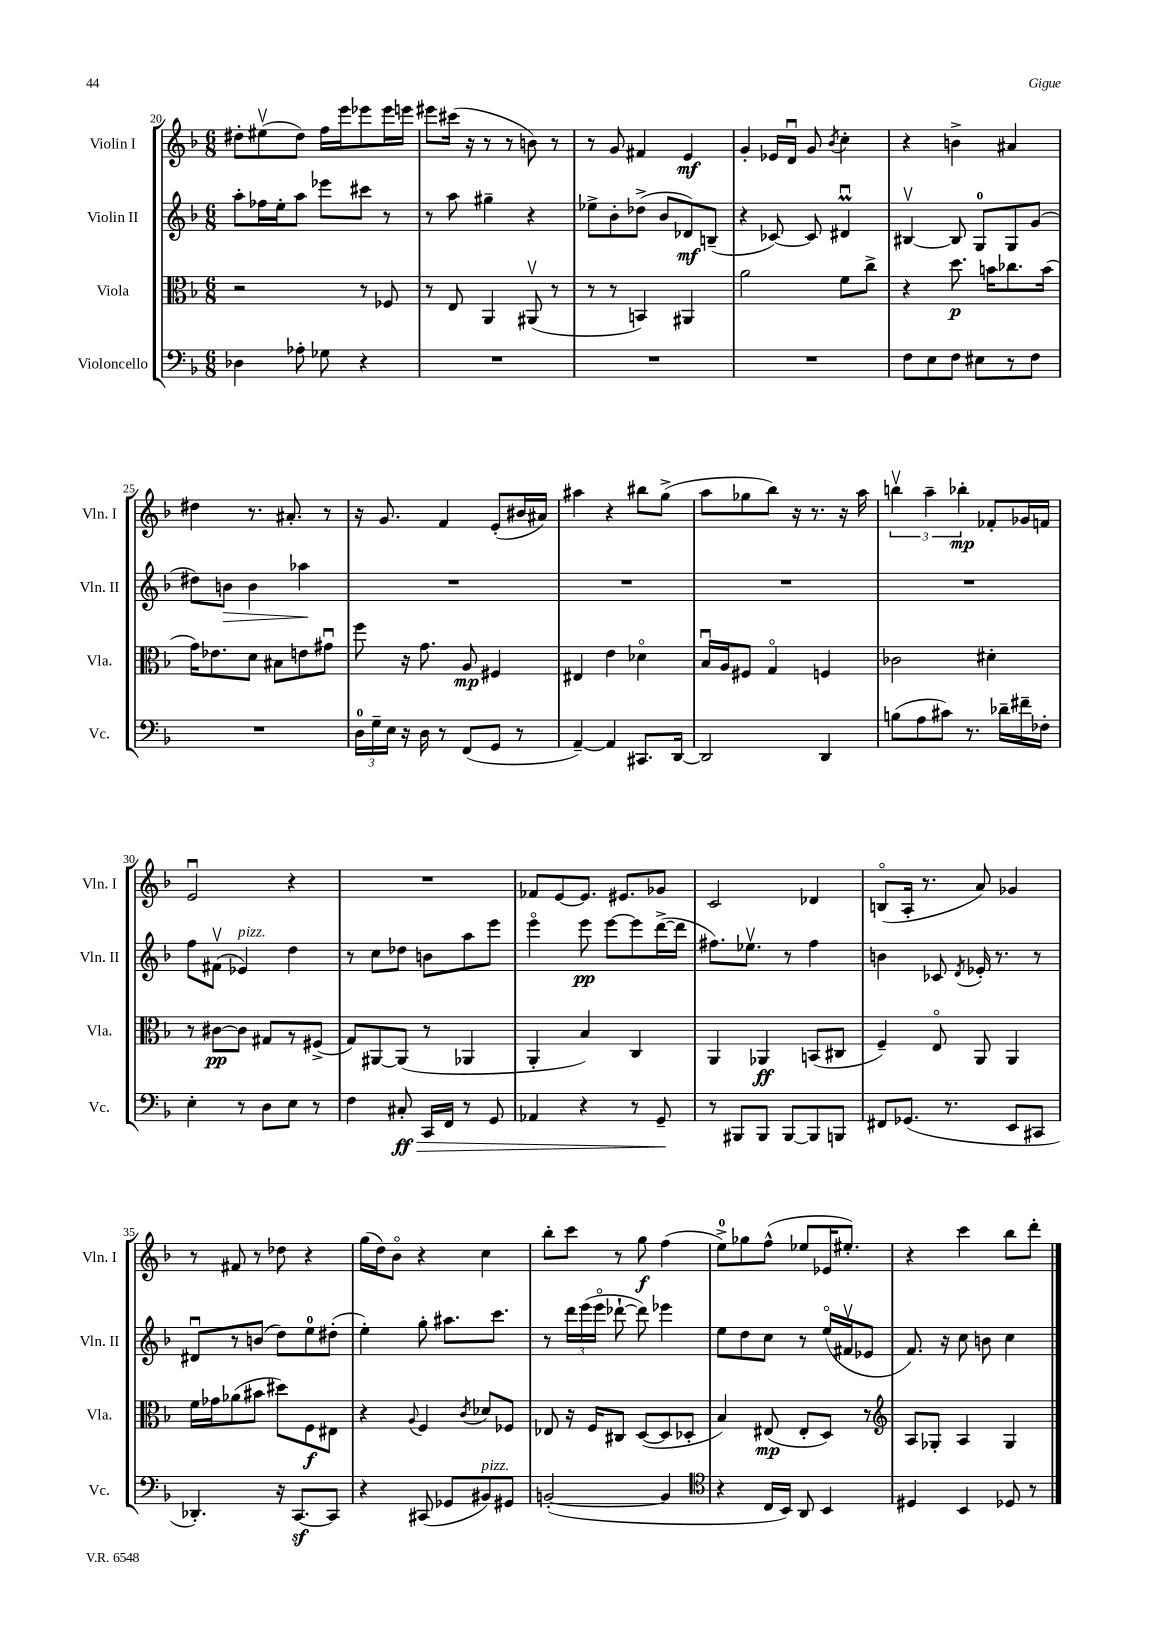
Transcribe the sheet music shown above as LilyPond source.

<<
\new StaffGroup <<
\new Staff = "s0" \with { instrumentName = "Violin I" shortInstrumentName = "Vln. I" } {
    \clef treble \key f \major \numericTimeSignature \time 6/8
    \autoBeamOff dis''8[-. eis''8\upbow( dis''8]) f''16[ e'''16 ees'''8 ees'''16 e'''16] |
    eis'''8[ cis'''16]( r16 r8 r8 b'8) r8 |
    r8 g'8 fis'4 e'4\mf |
    g'4-. ees'16[ d'16]\downbow g'8 \acciaccatura { bes'8 } c''4-. |
    r4 b'4-> ais'4 |
    dis''4 r8. ais'8.-. r8 |
    r16 g'8. f'4 e'8[-.( bis'16 ais'16]) |
    ais''4 r4 bis''8[ g''8]->( |
    a''8[ ges''8 bes''8]) r16 r8. r16 a''16 |
    \tuplet 3/2 { b''4\upbow a''4-- bes''4-.\mp } fes'8[-. ges'16 f'16] |
    e'2\downbow r4 |
    R2. |
    fes'8[ e'8~ e'8.] eis'8.[ ges'8] |
    c'2 des'4 |
    b8[\flageolet( a16]-. r8. a'8) ges'4 |
    r8 fis'8 r8 des''8 r4 |
    g''16[( d''16) bes'8]\flageolet r4 c''4 |
    bes''8[-. c'''8] r8 g''8\f f''4( |
    e''8[-0->) ges''8 f''8]-^( ees''8[ ees'16 eis''8.]-.) |
    r4 c'''4 bes''8[ d'''8]-. \bar "|." |
}
\new Staff = "s1" \with { instrumentName = "Violin II" shortInstrumentName = "Vln. II" } {
    \clef treble \key f \major \numericTimeSignature \time 6/8
    \autoBeamOff a''8[-. fes''16 e''16-. a''8] ees'''8[ cis'''8] r8 |
    r8 a''8 gis''4-- r4 |
    ees''8[-> bes'8-. des''8]->( bes'8[ des'8\mf) b8]--( |
    r4 ces'8~) ces'8 dis'4\downbow\prall |
    bis4~\upbow bis8 g8[-0 g8 g'8]( |
    dis''8[) b'8]\> b'4 aes''4\! |
    R2. |
    R2. |
    R2. |
    R2. |
    f''8[ fis'8]\upbow( ees'4^\markup { \italic "pizz." }) d''4 |
    r8 c''8[ des''8] b'8[ a''8 e'''8] |
    e'''4\flageolet e'''8\pp e'''8[~ e'''8 d'''16~->( d'''16] |
    fis''8.[) ees''8.]\upbow r8 fis''4 |
    b'4 ces'8 \acciaccatura { d'8 } ees'16-. r8. r8 |
    dis'8[\downbow r8 b'8]( d''8[) e''8-0 dis''8]-.( |
    e''4-.) g''8-. ais''8.[ c'''8.] |
    r8 \tuplet 3/2 { d'''16[ e'''16( e'''16]\flageolet } des'''8~-! des'''8) ees'''4 |
    e''8[ d''8 c''8] r8 e''16[\flageolet( fis'16\upbow ees'8] |
    f'8.) r16 c''8 b'8 c''4 \bar "|." |
}
\new Staff = "s2" \with { instrumentName = "Viola" shortInstrumentName = "Vla." } {
    \clef alto \key f \major \numericTimeSignature \time 6/8
    \autoBeamOff r2 r8 fes8 |
    r8 e8 a,4 ais,8\upbow( r8 |
    r8 r8 b,4) ais,4 |
    a'2 f'8[ c''8]-> |
    r4 d''8.\p b'16[ ces''8. b'16]( |
    g'16[) ees'8. d'8] bis8[ e'8 gis'8]\downbow |
    f''8 r16 g'8. a8\mp fis4 |
    eis4 e'4 des'4\flageolet |
    bes16[\downbow a16 fis8] g4\flageolet f4 |
    ces'2 dis'4-. |
    r8 cis'8[~\pp cis'8] gis8[ r8 fis8]->( |
    g8[) ais,8~ ais,8]( r8 aes,4 |
    a,4-. bes4) c4 |
    a,4 aes,4\ff b,8[( cis8] |
    f4--) e8\flageolet a,8 a,4 |
    f'16[ ges'16 aes'8( bis'8] dis''8[) f8\f eis8] |
    r4 \appoggiatura { a8 } f4 \acciaccatura { c'8 } des'8[ fes8] |
    ees8 r16 f16[ cis8] d8[~( d8 des8]-. |
    bes4) eis8\mp( eis8[-. d8]) r8 |
    \clef treble a8[ ges8]-. a4 ges4 \bar "|." |
}
\new Staff = "s3" \with { instrumentName = "Violoncello" shortInstrumentName = "Vc." } {
    \clef bass \key f \major \numericTimeSignature \time 6/8
    \autoBeamOff des4 aes8-. ges8 r4 |
    R2. |
    R2. |
    R2. |
    f8[ e8 f8] eis8[ r8 f8] |
    R2. |
    \tuplet 3/2 { d16[-0 g16-- e16] } r16 d16 r8 f,8[( g,8] r8 |
    a,4~--) a,4 cis,8.[ d,16]~ |
    d,2 d,4 |
    b8[( a8 cis'8]) r8. des'16[-- fis'16-- fes16]-. |
    e4-. r8 d8[ e8] r8 |
    f4 cis8-.\ff\> c,16[ f,16] r8 g,8 |
    aes,4 r4 r8 g,8--\! |
    r8 bis,,8[ bis,,8] bis,,8[~ bis,,8 b,,8] |
    fis,8[ ges,8.]( r8. e,8[ cis,8] |
    des,4.-.) r16 c,8.[~\sf c,8] |
    r4 cis,8( ges,8[ bis,8^\markup { \italic "pizz." }) gis,8] |
    b,2~-.( b,4 |
    \clef tenor r4 c16[ bes,16]) a,8 bes,4 |
    dis4 bes,4 des8 r8 \bar "|." |
}
>>
>>
\layout { \context { \Score currentBarNumber = #20 } }
